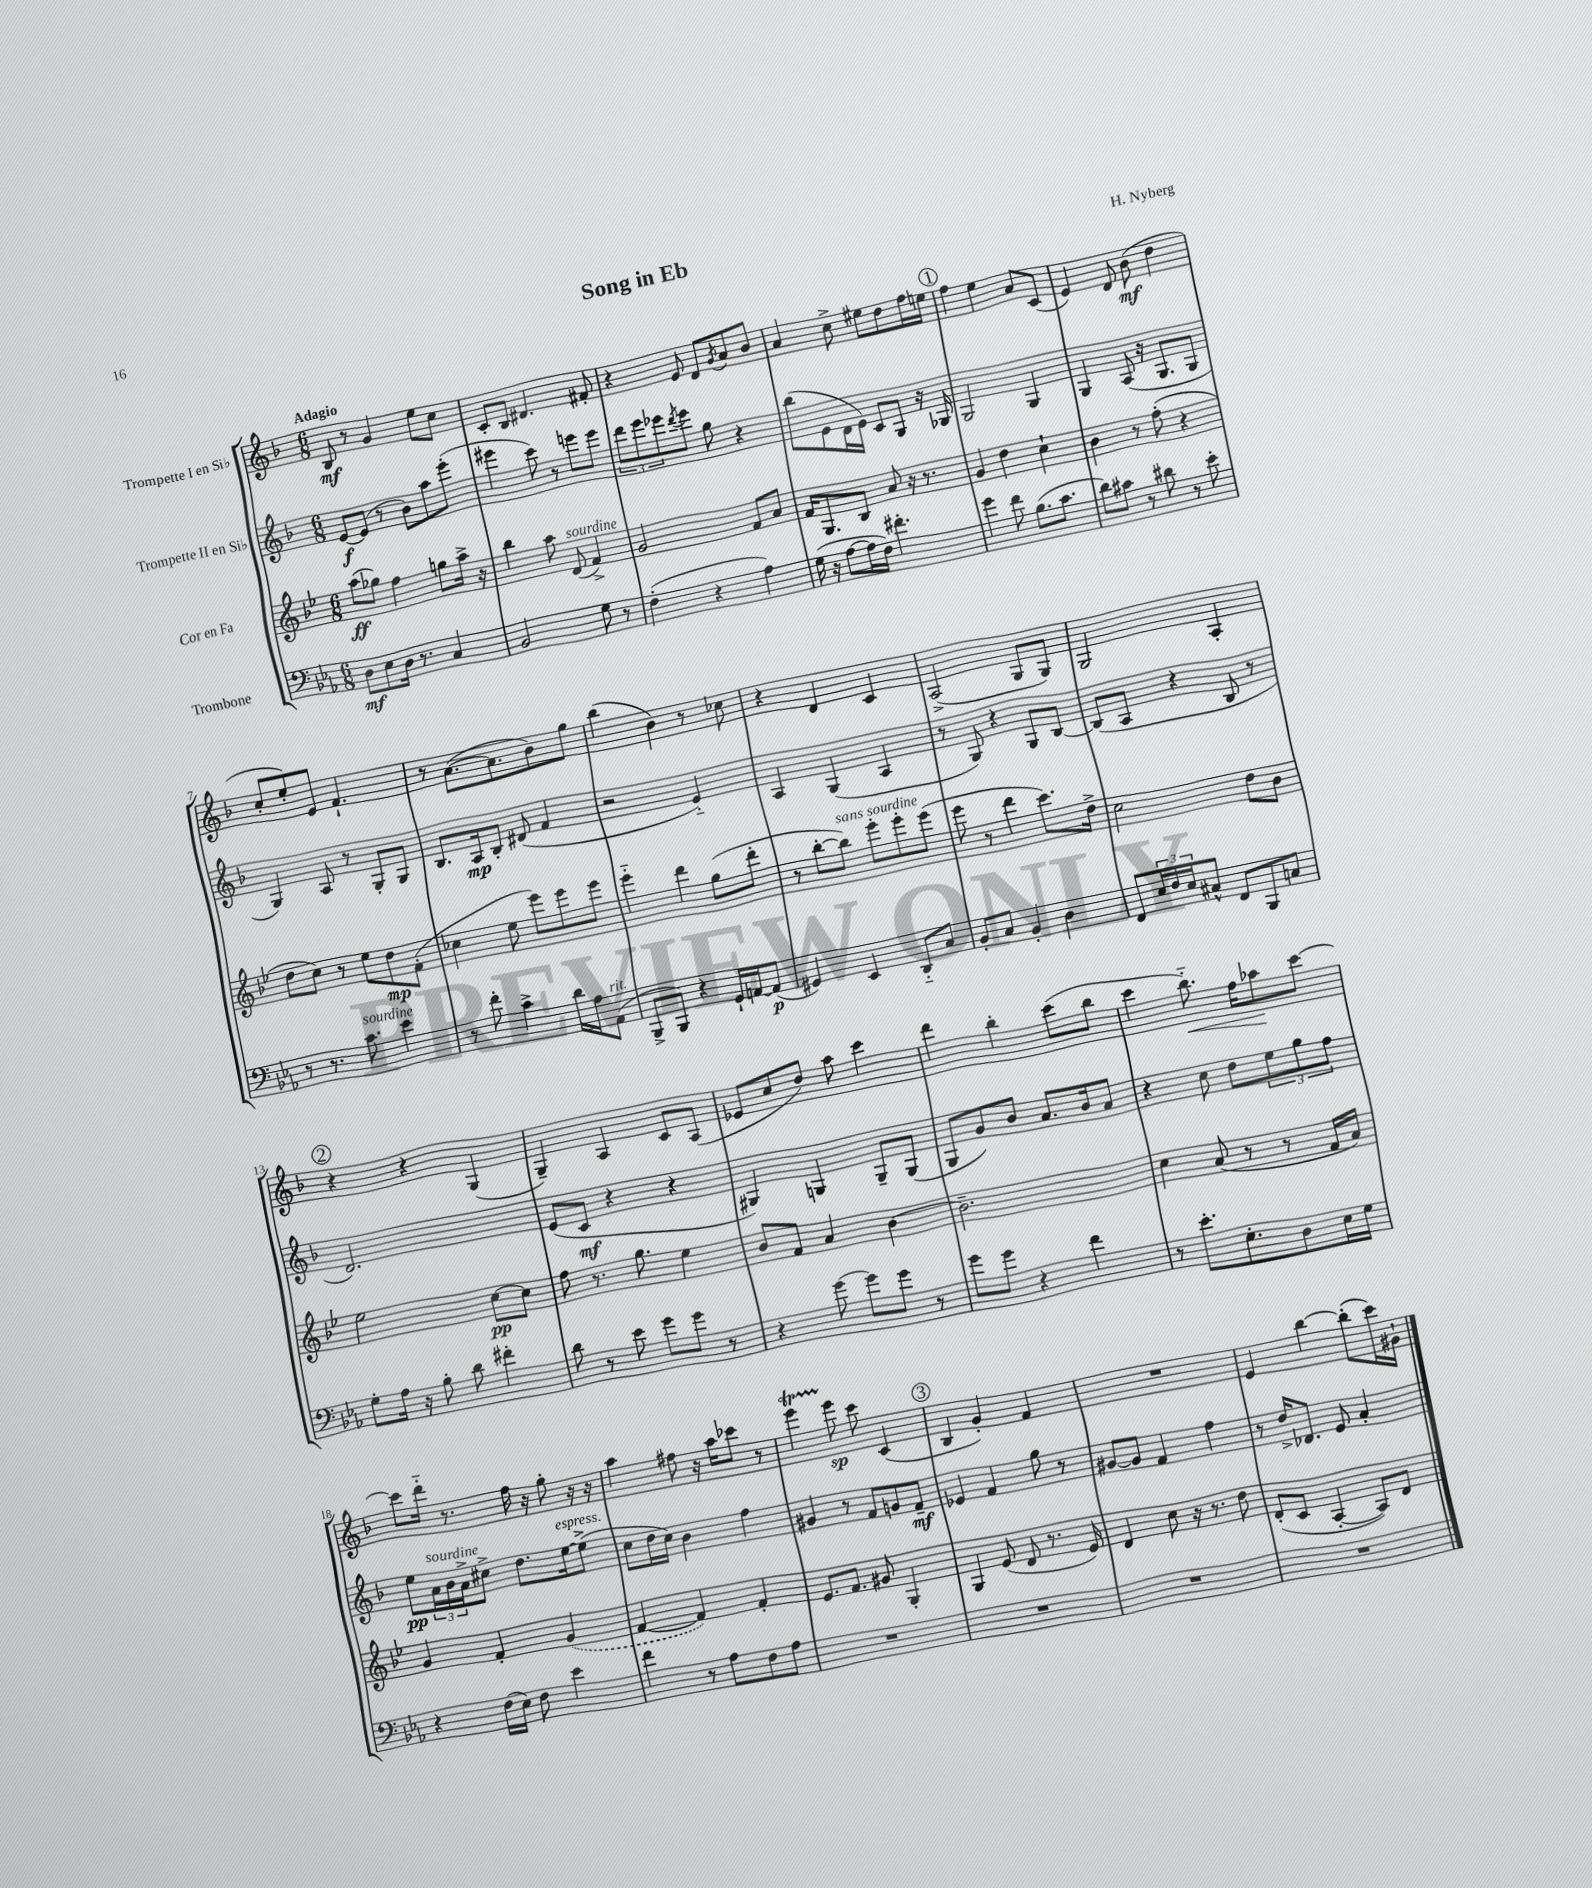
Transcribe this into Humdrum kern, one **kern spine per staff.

**kern	**kern	**kern	**kern
*staff4	*staff3	*staff2	*staff1
*clefF4	*clefG2	*clefG2	*clefG2
*k[b-e-a-]	*k[b-e-]	*k[b-]	*k[b-]
*M6/8	*M6/8	*M6/8	*M6/8
8D	(8aa	[8e	8B-
8E-	8gg-)	(8e]	8r
16D	4ff	8r	4g
8.r	.	.	.
.	.	8b-)	.
4C	8gg	8aa	8ee
.	16aa^	(8eee'	8cc
.	16r	.	.
=	=	=	=
2BB-	4bb-	4eee#	8c'
.	.	.	8B-
.	8aa	8ccc)	4.d#
.	(8d	8r	.
8G	4f^)	8eee	.
8r	.	8eee	8f#'
=	=	=	=
(4F'	2g	12ddd	4r
.	.	12eee	.
.	.	12eee-	.
.	.	8qddd	.
4r	.	8eee-	8e
.	.	8gg	8d
.	.	.	8qg
4A-)	8f	4r	8a
.	8a	.	8b-
=	=	=	=
(16G	16f	(8bb-	4a
16r	8.G	.	.
[8A-	.	8e	.
16A-]	8B-	16d	8cc^
16F)	.	16e)	.
4.f#'	8a	8c	8ee#
.	16r	8G	8dd
.	8.r	.	.
.	.	16r	16ff
.	.	16G-	16ee
=	=	=	=
4g	4g	2G	4ff
8f	4dd	.	4ee
(8.B-	.	.	.
.	4cc`	4G	8a
8.c	.	.	.
.	.	.	(8c
=	=	=	=
8d)	4b-	4G	4e)
8c#	.	.	.
8r	8r	(8A	8d
8d#	(8ff'	16r	(8b-
.	.	8.G	.
8r	4r	.	4dd
8e-'	.	8G	.
=	=	=	=
8r	8dd	4G)	8cc'
8.r	8cc)	.	8ee')
.	8r	8A	8e
8.c	.	.	.
.	8ee-	8r	4.f`
4e-	8dd	8G'	.
.	(8f'	8G	.
=	=	=	=
8r	4cc-	8.B-	8r
8f'	.	.	([8.a
.	.	16A	.
4c^	8ee-	8B-'	.
.	.	.	8.a]
.	8eee-)	(8d#	.
16d	8eee-	4f	8b-)
16A-	.	.	.
(8AA-	8eee-	.	8gg
=	=	=	=
8BBB-^	4eee-'~	2r	(4bb-
8BBB-)	.	.	.
4r	4ddd	.	4b-)
16GG`	(8gg	4e'~)	8r
[16AA	.	.	.
(8AA]	8ddd'	.	8cc-
=	=	=	=
4GG#)	8r	4A	4r
.	[8bb-'	.	.
4EE-	8bb-])	(4G	4d
.	8eee-'	.	.
8DD'~	8eee-'	4A	4c
8C	(8eee-	.	.
=	=	=	=
8BB-'	8eee-	8r	(2A^
8C	8r	8G)	.
4BB-'	4ddd	4r	.
4D	8.ccc)	8G	8G
.	.	[8B-	8G)
.	16dd^	.	.
=	=	=	=
8FF	2cc	(8B-]	2G
24E-	.	8A	.
24F	.	.	.
24E-	.	.	.
8C#^^	.	4r	.
8FF	.	.	.
8BBB-	8dd	8B-	4A'
8C	8b-	8r	.
=	=	=	=
8G'	2ee-	2.d)	4r
16A-	.	.	.
16r	.	.	.
8B-'	.	.	4r
8d	.	.	.
4f#'	[8cc	.	(4G
.	8cc]	.	.
=	=	=	=
8d	8ff	(8e	4G~)
8r	8.r	8c	.
8e-	.	4r	4A
.	8.gg	.	.
8g	.	.	.
8g	4ee-	4r	8c
8r	.	.	(8A
=	=	=	=
4r	8b-	4G#)	8e-
.	8f	.	8cc
[8g	4a	4G	8dd)
8g]	.	.	8aa
8g	[4b-	8G~	4ccc
8r	.	(8G	.
=	=	=	=
8g	2.b-~]	8G	4ddd
8g	.	8g)	.
4r	.	8b-	4bb-'
.	.	8.a	.
4f	.	.	(8ccc
.	.	16b-	.
.	.	8a	8bb-
=	=	=	=
8r	4cc	4r	4ccc
8.e-'	.	.	.
.	(8a	8cc	8.bb-'~)
8.E-'	.	.	.
.	8r	8dd	.
.	.	.	16ff
8D	8r	12ee	8aa-
.	.	12gg	.
16E-	16f	.	[8ccc
.	.	12ff	.
16G	16a)	.	.
=	=	=	=
4r	4g	8ee	8ccc]
.	.	24a	16ddd'~
.	.	24b-	.
.	.	.	8.r
.	.	24a^	.
(16F	4f'	8cc#^	.
16E-)	.	.	.
8F	.	8.dd	16ff
.	.	.	16r
4e-	(4g	.	8gg'
.	.	[16ee	.
.	.	(8ee^]	16r
.	.	.	16r
=	=	=	=
4f	[4f	8cc	4aa
.	.	16dd	.
.	.	16cc)	.
8r	4f])	4b-	8ff#
8A-	.	.	16r
.	.	.	16aa
8F	4f'	4ff	8ccc-
8A-	.	.	8r
=	=	=	=
2.r	8.e-	4g#	4eee
.	8.f	.	.
.	.	8r	8eee
.	8g#	8f	8ccc
.	4G'	8g	(4c
.	.	8f~	.
=	=	=	=
2.r	4G	4e-	4B-
.	(8e-	4f	4g')
.	8d	.	.
.	8.r	8gg	4f
.	.	8r	.
.	16e-)	.	.
=	=	=	=
2.r	4d	[8g#	2.r
.	.	8g#]	.
.	8cc	4f	.
.	16r	.	.
.	8.r	.	.
.	.	4ff	.
.	8dd	.	.
=	=	=	=
2.r	(8d'	8r	4e
.	8c	16dd^	.
.	.	8.d-	.
.	[4A'	.	[4bb-
.	.	8e	.
.	8A])	4a'	(8bb-']
.	8d	.	16ccc)
.	.	.	16g#`
==	==	==	==
*-	*-	*-	*-
